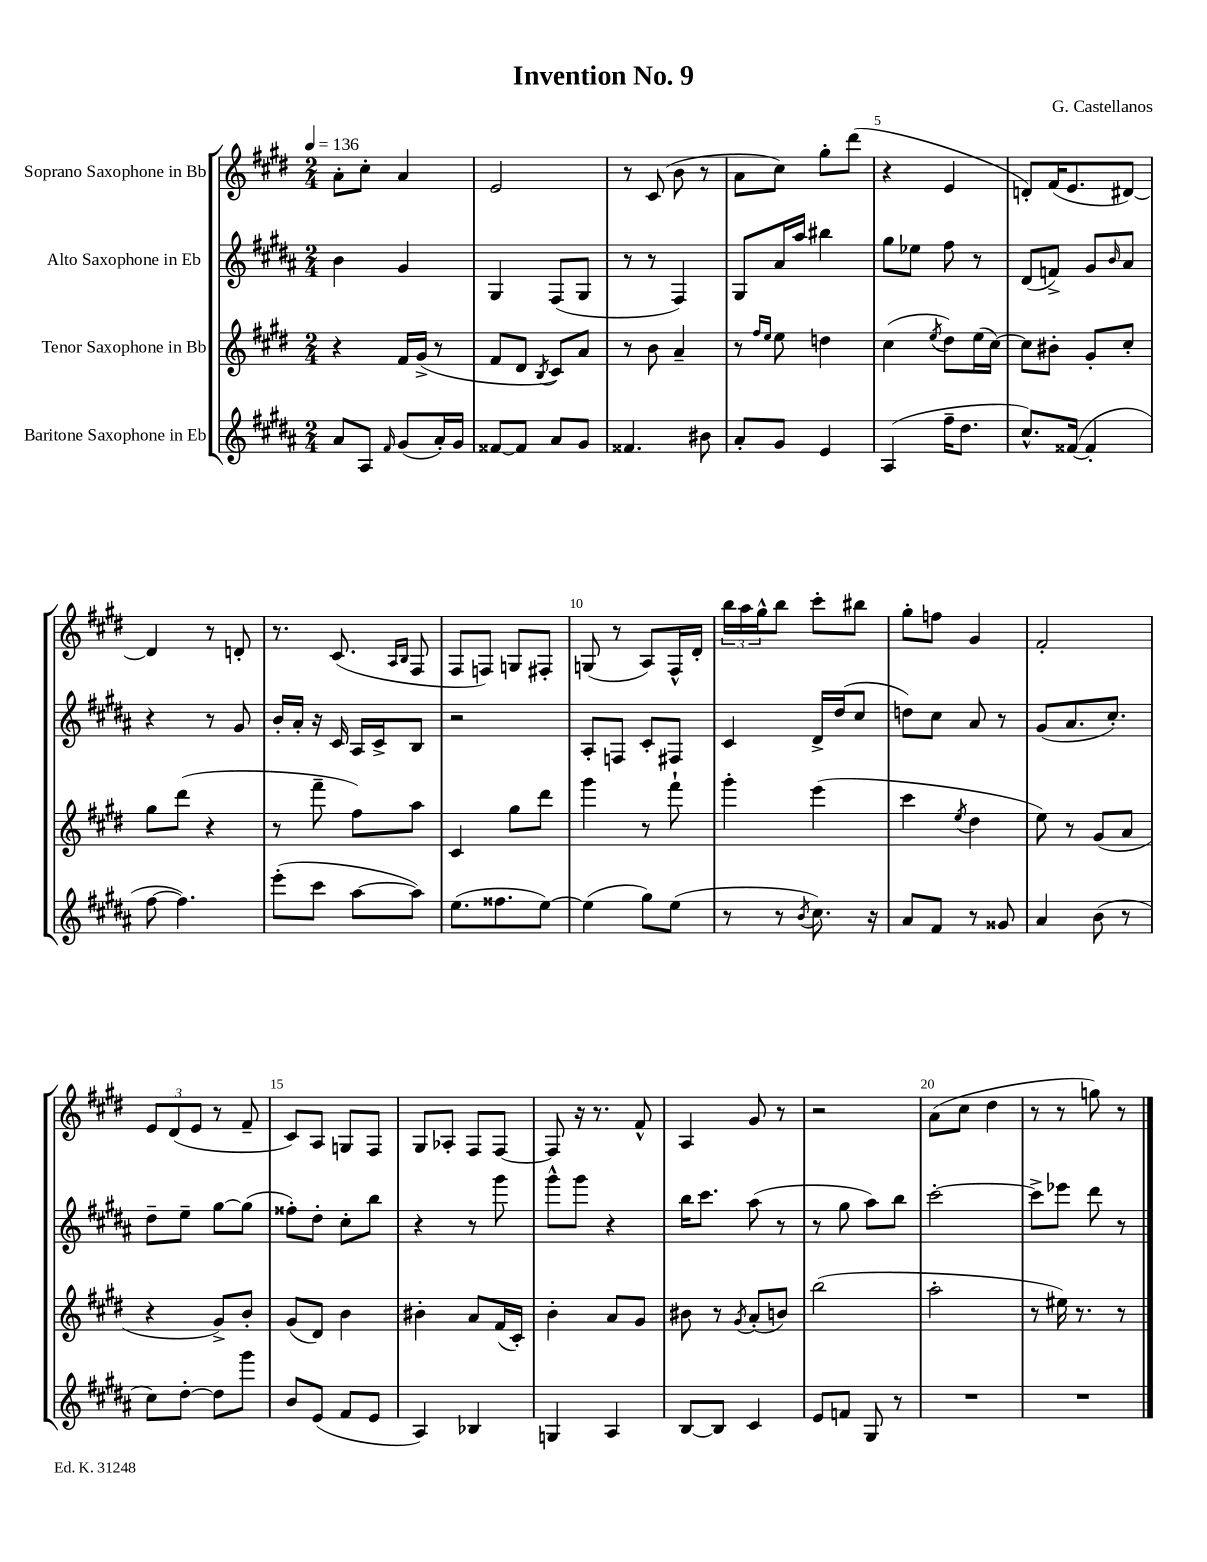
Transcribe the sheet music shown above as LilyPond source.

\header { title = "Invention No. 9" composer = "G. Castellanos" }
<<
\new StaffGroup <<
\new Staff = "s0" \with { instrumentName = "Soprano Saxophone in Bb" } {
    \clef treble \key e \major \numericTimeSignature \time 2/4 \tempo 4 = 136
    a'8-. cis''8-. a'4 |
    e'2 |
    r8 cis'8( b'8 r8 |
    a'8 cis''8) gis''8-. dis'''8( |
    r4 e'4 |
    d'8-.) fis'16( e'8. dis'8~) |
    dis'4 r8 d'8-. |
    r8. cis'8.( \grace { a16 b16 } fis8 |
    fis8 f8) g8 fis8-. |
    g8( r8 a8) fis16-^ dis'16-. |
    \tuplet 3/2 { b''16 a''16 gis''16-^ } b''8 cis'''8-. bis''8 |
    gis''8-. f''8 gis'4 |
    fis'2-. |
    \tuplet 3/2 { e'8 dis'8( e'8 } r8 fis'8-- |
    cis'8) a8 g8 fis8 |
    gis8 aes8-. fis8 fis8~ |
    fis8 r16 r8. fis'8-^ |
    a4 gis'8 r8 |
    r2 |
    a'8( cis''8 dis''4 |
    r8 r8 g''8) r8 \bar "|." |
}
\new Staff = "s1" \with { instrumentName = "Alto Saxophone in Eb" } {
    \clef treble \key b \major \numericTimeSignature \time 2/4
    b'4 gis'4 |
    gis4 fis8( gis8 |
    r8 r8 fis4) |
    gis8 ais'16 ais''16 bis''4 |
    gis''8 ees''8 fis''8 r8 |
    dis'8( f'8->) gis'8 \grace { b'16 } ais'8 |
    r4 r8 gis'8 |
    b'16-. ais'16-. r16 cis'16 ais16 cis'16-> b8 |
    r2 |
    ais8-. f8 cis'8-. fis8 |
    cis'4 dis'16-> dis''16( cis''8 |
    d''8) cis''8 ais'8 r8 |
    gis'8( ais'8. cis''8.-.) |
    dis''8-- e''8-- gis''8~ gis''8( |
    fisis''8-.) dis''8-. cis''8-. b''8 |
    r4 r8 gis'''8 |
    gis'''8-^ gis'''8 r4 |
    b''16 cis'''8. ais''8( r8 |
    r8 gis''8 ais''8) b''8 |
    cis'''2~-. |
    cis'''8-> ees'''8 dis'''8 r8 \bar "|." |
}
\new Staff = "s2" \with { instrumentName = "Tenor Saxophone in Bb" } {
    \clef treble \key e \major \numericTimeSignature \time 2/4
    r4 fis'16 gis'16->( r8 |
    fis'8 dis'8 \acciaccatura { b8 } cis'8) a'8 |
    r8 b'8 a'4-- |
    r8 \grace { fis''16 e''16 } e''8 d''4 |
    cis''4( \acciaccatura { e''8 } dis''8) e''16( cis''16~) |
    cis''8 bis'8-. gis'8-. cis''8-. |
    gis''8 dis'''8( r4 |
    r8 fis'''8-- fis''8) a''8 |
    cis'4 gis''8 dis'''8 |
    gis'''4 r8 fis'''8-! |
    gis'''4-. e'''4( |
    cis'''4 \acciaccatura { e''8 } dis''4 |
    e''8) r8 gis'8( a'8 |
    r4 gis'8->) b'8-. |
    gis'8( dis'8) b'4 |
    bis'4-. a'8 fis'16( cis'16-.) |
    b'4-. a'8 gis'8 |
    bis'8 r8 \acciaccatura { gis'8 } a'8-.( b'8) |
    b''2( |
    a''2-. |
    r8 eis''16) r8. r8 \bar "|." |
}
\new Staff = "s3" \with { instrumentName = "Baritone Saxophone in Eb" } {
    \clef treble \key b \major \numericTimeSignature \time 2/4
    ais'8 ais8 \grace { fis'16 } gis'8( ais'16-.) gis'16 |
    fisis'8~ fisis'8 ais'8 gis'8 |
    fisis'4. bis'8 |
    ais'8-. gis'8 e'4 |
    ais4( fis''16-- dis''8. |
    cis''8.-^) fisis'16~( fisis'4-. |
    fis''8~ fis''4.) |
    e'''8-.( cis'''8 ais''8~ ais''8) |
    e''8.( fisis''8. e''8~) |
    e''4( gis''8) e''8( |
    r8 r8 \acciaccatura { b'8 } cis''8.) r16 |
    ais'8 fis'8 r8 gisis'8 |
    ais'4 b'8( r8 |
    cis''8) dis''8~-. dis''8 gis'''8 |
    b'8 e'8( fis'8 e'8 |
    ais4) bes4 |
    g4 ais4 |
    b8~ b8 cis'4 |
    e'8 f'8 gis8 r8 |
    R2 |
    R2 \bar "|." |
}
>>
>>
\layout { \context { \Score \override BarNumber.break-visibility = ##(#f #t #t) barNumberVisibility = #(every-nth-bar-number-visible 5) } }
